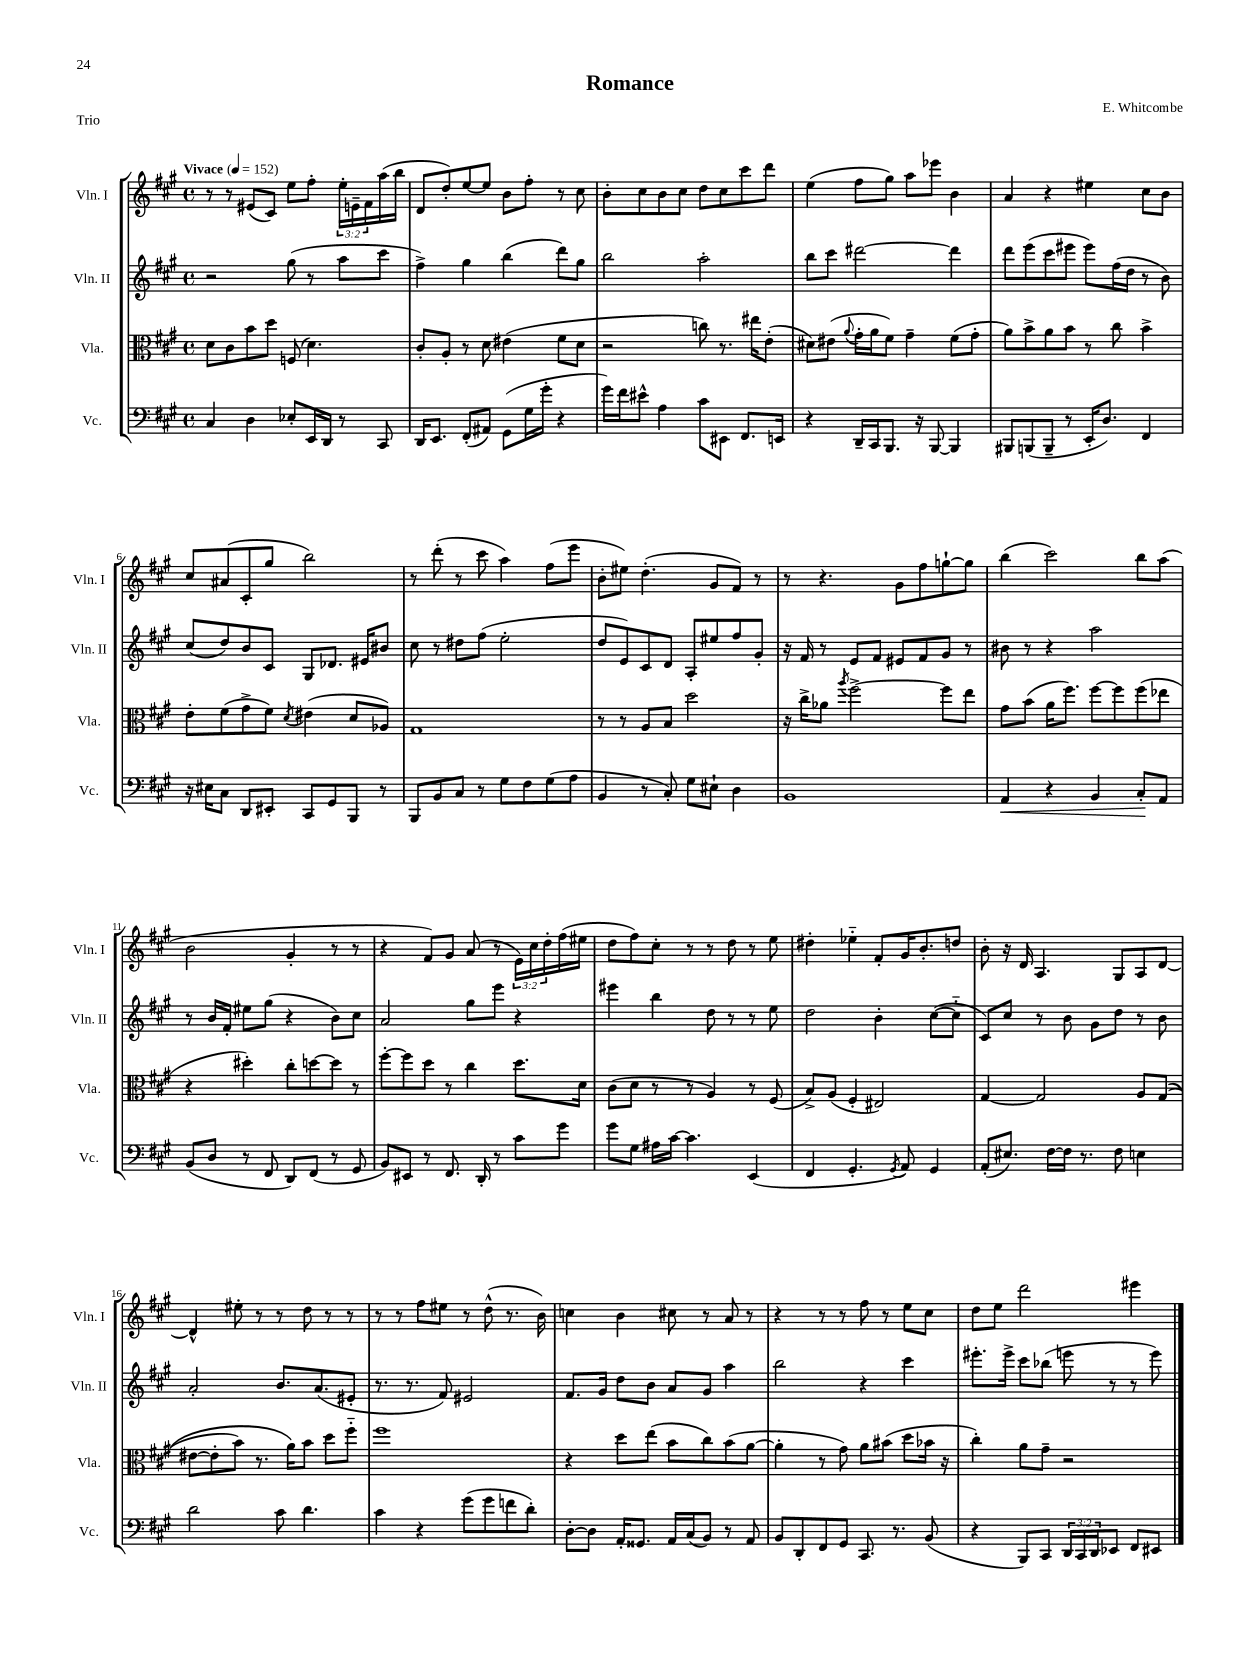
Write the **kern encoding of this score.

**kern	**dynam	**kern	**kern	**kern
*part4	*part4	*part3	*part2	*part1
*staff4	*staff4	*staff3	*staff2	*staff1
*I"Vc.	*	*I"Vla.	*I"Vln. II	*I"Vln. I
*I'Vc.	*	*I'Vla.	*I'Vln. II	*I'Vln. I
*clefF4	*	*clefC3	*clefG2	*clefG2
*k[f#c#g#]	*	*k[f#c#g#]	*k[f#c#g#]	*k[f#c#g#]
*M4/4	*	*M4/4	*M4/4	*M4/4
*met(c)	*	*met(c)	*met(c)	*met(c)
*MM152	*	*MM152	*MM152	*MM152
=1	=1	=1	=1	=1
!	!	!	!	!LO:TX:a:B:t=Vivace
4C#/	.	8d\L	2r	8r
.	.	8c#\	.	8r
4D\	.	8b\	.	(8e#X/L
.	.	8dd\J	.	8c#/J)
8E-X'/L	.	(8Fn/	(8gg#\	8ee\L
16EE/L	.	4.d\)	8r	8ff#'\J
16DD/JJ	.	.	.	.
8r	.	.	8aa\L	24ee'\LL
.	.	.	.	24en~\
.	.	.	.	24f#\
8CC#/	.	.	8ccc#\J	(16aa\
.	.	.	.	16bb\JJ
=2	=2	=2	=2	=2
16DD/KL	.	8c#'/L	4ff#^\)	8d/L
8.EE/J	.	.	.	.
.	.	8A'/J	.	8dd'/)
(8FF#'/L	.	8r	4gg#\	[8ee/
8AA#X/J)	.	8d\	.	8ee/J]
(8GG#\L	.	(4e#X\	(4bb\	8b\L
16G#\L	.	.	.	8ff#'\J
16g#'\JJ	.	.	.	.
4r	.	8f#\L	8ddd\L)	8r
.	.	8d\J	8gg#\J	8cc#\
=3	=3	=3	=3	=3
16g#\LL)	.	2r	2bb\	8b'\L
16f#\J	.	.	.	.
8e#X^^\J	.	.	.	8cc#\
4A\	.	.	.	8b\
.	.	.	.	8cc#\J
8c#\L	.	8ccn\)	2aa'\	8dd\L
8EE#X\J	.	8.r	.	8cc#\
8.FF#/L	.	.	.	8ccc#\
.	.	16ee#X\KL	.	.
.	.	(8e'\J	.	8ddd\J
16EEn/Jk	.	.	.	.
=4	=4	=4	=4	=4
4r	.	8d#X\L)	8bb\L	(4ee\
.	.	(8e#X\J	8ccc#\J	.
.	.	8qqa/	.	.
16DD~/LL	.	16g#'\LL	[2ddd#X\	8ff#\L
16CC#/J	.	16a\J	.	.
8.BBB/J	.	8f#\J)	.	8gg#\J)
.	.	4g#~\	.	8aa\L
16r	.	.	.	.
[8BBB/	.	.	.	8eee-X\J
4BBB/]	.	(8f#\L	4ddd#\]	4b\
.	.	8g#'\J	.	.
=5	=5	=5	=5	=5
8BBB#X/L	.	8a\L)	8ddd\L	4a/
(8BBBn/	.	8b^\	(8eee\	.
8BBB~/J	.	8a\	8ccc#\	4r
8r	.	8b\J	8eee#X\J	.
16EE'/KL	.	8r	8eee#\L)	4ee#X\
8.D/J)	.	.	.	.
.	.	8cc#\	(16ff#\L	.
.	.	.	16dd\JJ	.
4FF#/	.	4b^\	8r	8cc#\L
.	.	.	8b\)	8b\J
!!LO:LB:g=z
=6	=6	=6	=6	=6
16r	.	8e'\L	(8cc#/L	8cc#/L
16E#X\KL	.	.	.	.
8C#\J	.	(8f#\	8dd/)	(8a#X/
8DD/L	.	8g#^\	8b/	8c#'/
8EE#X'/J	.	8f#\J)	8c#/J	8gg#/J
.	.	8qd/	.	.
8CC#/L	.	(4e#X\	8G#/L	2bb\)
8GG#/	.	.	8.d-X/J	.
8BBB/J	.	8d/L	.	.
.	.	.	16e#X/KL	.
8r	.	8A-X/J)	8b#X/J	.
=7	=7	=7	=7	=7
8BBB/L	.	1G#	8cc#\	8r
8BB/	.	.	8r	(8ddd'\
8C#/J	.	.	8dd#X\L	8r
8r	.	.	(8ff#\J	8ccc#\
8G#\L	.	.	2ee'\	4aa\)
8F#\	.	.	.	.
(8G#\	.	.	.	(8ff#\L
8A\J	.	.	.	8eee\J
=8	=8	=8	=8	=8
4BB/	.	8r	8dd/L	8b'\L
.	.	8r	8e/)	8ee#X\J)
8r	.	8A/L	8c#/	(4.dd'\
8C#'/)	.	8B/J	8d/J	.
8G#\L	.	2dd\	8A'/L	.
8E#X`\J	.	.	8ee#X/	8g#/L
4D\	.	.	8ff#/	8f#/J)
.	.	.	8g#'/J	8r
=9	=9	=9	=9	=9
1BB	.	16r	16r	8r
.	.	16cc#^\KL	16f#/	.
.	.	8a-X\J	8r	4.r
.	.	8qaa/	.	.
.	.	[2ff#^\	8e/L	.
.	.	.	8f#/J	.
.	.	.	8e#X/L	8g#\L
.	.	.	8f#/	8ff#\
.	.	8ff#\L]	8g#/J	[8ggn`\
.	.	8ee\J	8r	8gg\J]
=10	=10	=10	=10	=10
!	!LO:HP:b	!	!	!
4AA/	<	8g#\L	8b#X\	(4bb\
.	.	(8b\J	8r	.
4r	.	16a\KL	4r	2ccc#\)
.	.	8.ff#\J)	.	.
4BB/	.	[8ff#\L	2aa\	.
.	.	8ff#\]	.	.
8C#'/L	.	(8ff#\	.	8bb\L
8AA/J	[	8ee-X\J	.	(8aa\J
!!LO:LB:g=z
=11	=11	=11	=11	=11
(8BB/L	.	4r	8r	2b\
8D/J	.	.	16b/LL	.
.	.	.	16f#'/JJ	.
8r	.	4dd#X'\)	8ee#X\L	.
8FF#/	.	.	(8gg#\J	.
8DD/L)	.	8cc#'\L	4r	4g#'/
(8FF#/J	.	[8ddn\	.	.
8r	.	8dd\J]	8b\L)	8r
8GG#/	.	8r	8cc#\J	8r
=12	=12	=12	=12	=12
8BB/L)	.	[8ff#'\L	2a/	4r
8EE#X/J	.	8ff#\]	.	.
8r	.	8dd\J	.	8f#/L)
8.FF#/	.	8r	.	8g#/J
.	.	4cc#\	8gg#\L	(8a/
16DD'/	.	.	.	.
8r	.	.	8eee\J	8r
8c#\L	.	8.dd\L	4r	24e\LL)
.	.	.	.	24cc#\
.	.	.	.	24dd'\
8g#\J	.	.	.	(16ff#\
.	.	16d\Jk	.	16ee#X\JJ
=13	=13	=13	=13	=13
8g#\L	.	(8c#\L	4eee#X\	8dd\L
8G#\J	.	8d\J	.	8ff#\)
16A#X\LL	.	8r	4bb\	8cc#'\J
[16c#\JJ	.	.	.	.
4.c#\]	.	8r	.	8r
.	.	4A/)	8dd\	8r
.	.	.	8r	8dd\
(4EE/	.	8r	8r	8r
.	.	(8F#/	8ee\	8ee\
=14	=14	=14	=14	=14
4FF#/	.	8B^/L)	2dd\	4dd#X'\
.	.	(8A/J	.	.
4.GG#'/	.	4F#'/	.	4ee-X\
.	.	2E#X/)	4b'\	8f#'/L
8qGG#/	.	.	.	.
8AA/)	.	.	.	16g#/K
.	.	.	.	8.b'/
4GG#/	.	.	([8cc#\L	.
.	.	.	8cc#\J]	8ddn/J
=15	=15	=15	=15	=15
(8AA'/L	.	[4G#/	8c#/L)	8b'\
8.E#X/J)	.	.	8cc#/J	16r
.	.	.	.	16d/
.	.	2G#/]	8r	4.A/
[16F#\LL	.	.	.	.
16F#\JJ]	.	.	8b\	.
8.r	.	.	.	.
.	.	.	8g#\L	.
8F#\	.	.	8dd\J	8G#/L
4En\	.	8A/L	8r	8A/
.	.	((8G#/J	8b\	[8d/J
!!LO:LB:g=z
=16	=16	=16	=16	=16
2d\	.	[8e#X\L	2a'/	4d^^/]
.	.	8e#'\]	.	.
.	.	8b\J)	.	8ee#X'\
.	.	8.r	.	8r
8c#\	.	.	8.b/L	8r
.	.	16a\KL)	.	.
4.d\	.	8b\J	.	8dd\
.	.	.	(8.a/	.
.	.	8dd\L	.	8r
.	.	8ff#\J	8e#X'/J	8r
=17	=17	=17	=17	=17
4c#\	.	1ff#	8.r	8r
.	.	.	.	8r
.	.	.	8.r	.
4r	.	.	.	8ff#\L
.	.	.	8f#/)	8ee#X\J
(8g#\L	.	.	2e#X/	8r
8g#\	.	.	.	(8dd^^\
8fn\	.	.	.	8.r
8d'\J)	.	.	.	.
.	.	.	.	16b\)
=18	=18	=18	=18	=18
[8D'\L	.	4r	8.f#/L	4ccn\
8D\J]	.	.	.	.
.	.	.	16g#/Jk	.
16AA'/KL	.	8dd\L	8dd\L	4b\
8.GG##X/J	.	.	.	.
.	.	(8ee\J	8b\J	.
16AA/LL	.	8b\L	8a/L	8cc#X\
(16C#/J	.	.	.	.
8BB/J)	.	8cc#\)	8g#/J	8r
8r	.	(8b\	4aa\	8a/
8AA/	.	[8a\J	.	8r
=19	=19	=19	=19	=19
8BB/L	.	4a'\]	2bb\	4r
8DD'/	.	.	.	.
8FF#/	.	8r	.	8r
8GG#/J	.	8g#\)	.	8r
8.CC#/	.	8a\L	4r	8ff#\
.	.	(8b#X\J	.	8r
8.r	.	.	.	.
.	.	8dd\L	4ccc#\	8ee\L
(8BB/	.	16b-X\Jk	.	8cc#\J
.	.	16r	.	.
=20	=20	=20	=20	=20
4r	.	4cc#'\)	8.eee#X'\L	8dd\L
.	.	.	.	8ee\J
.	.	.	16eee#^\Jk	.
8BBB/L)	.	8a\L	8ccc#\L	2ddd\
8CC#/J	.	8g#~\J	(8bb-X\J	.
24DD/LL	.	2r	8eeen\	.
24CC#/	.	.	.	.
24DD/J	.	.	.	.
8EE-X/J	.	.	8r	.
8FF#/L	.	.	8r	4eee#X\
8EE#X/J	.	.	8eee\)	.
==	==	==	==	==
*-	*-	*-	*-	*-
